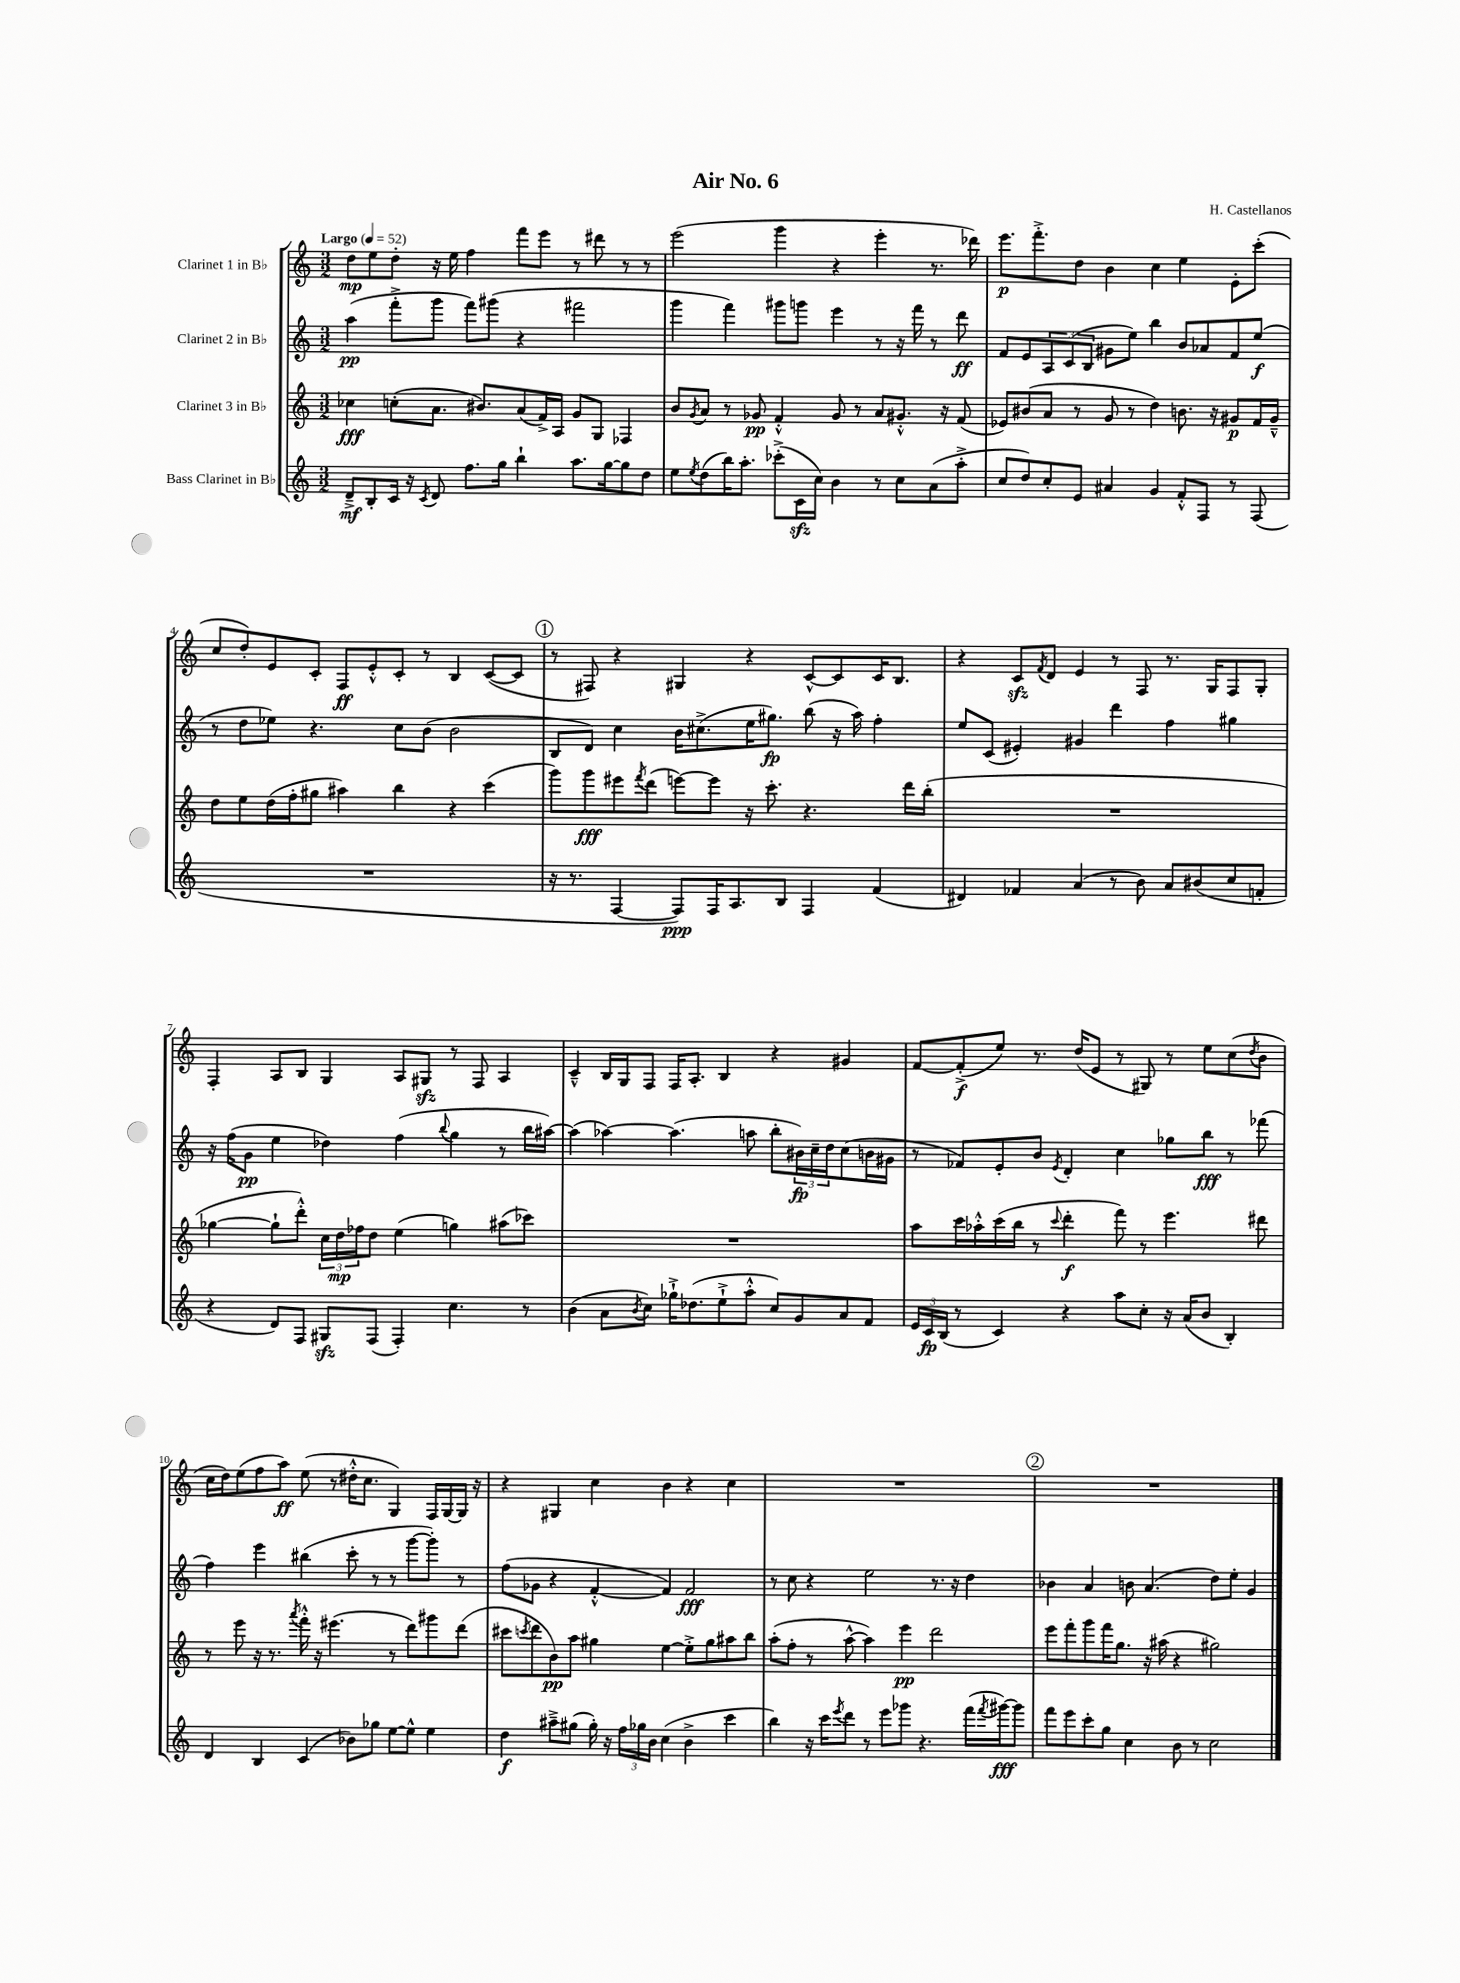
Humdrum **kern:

**kern	**dynam	**kern	**dynam	**kern	**dynam	**kern	**dynam
*part4	*part4	*part3	*part3	*part2	*part2	*part1	*part1
*staff4	*staff4	*staff3	*staff3	*staff2	*staff2	*staff1	*staff1
*I"Bass Clarinet in B♭	*	*I"Clarinet 3 in B♭	*	*I"Clarinet 2 in B♭	*	*I"Clarinet 1 in B♭	*
*clefG2	*	*clefG2	*	*clefG2	*	*clefG2	*
*k[]	*	*k[]	*	*k[]	*	*k[]	*
*M3/2	*	*M3/2	*	*M3/2	*	*M3/2	*
*MM52	*	*MM52	*	*MM52	*	*MM52	*
=1	=1	=1	=1	=1	=1	=1	=1
!	!	!	!	!	!	!LO:TX:a:B:t=Largo	!
8d~^/L	mf	4cc-X\	fff	(4aa\	pp	8dd\L	mp
8B'/	.	.	.	.	.	8ee\	.
16c/Jk	.	(8ccn'\L	.	8fff'^\L	.	8dd'\J	.
16r	.	.	.	.	.	.	.
8qc/	.	.	.	.	.	.	.
8d/	.	8.a\J	.	8ggg\J	.	16r	.
.	.	.	.	.	.	16ee\	.
8.ff\L	.	.	.	8fff\L)	.	4ff\	.
.	.	8.b#X/L)	.	.	.	.	.
.	.	.	.	(8ggg#X\J	.	.	.
16gg\Jk	.	.	.	.	.	.	.
4bb`\	.	(8a/	.	4r	.	8fff\L	.
.	.	16f^/L)	.	.	.	8eee\J	.
.	.	16A/JJ	.	.	.	.	.
8.aa\L	.	8g/L	.	2fff#X\	.	8r	.
.	.	8G/J	.	.	.	8ddd#X\	.
[16gg\k	.	.	.	.	.	.	.
8gg\]	.	4F-X/	.	.	.	8r	.
8dd\J	.	.	.	.	.	8r	.
=2	=2	=2	=2	=2	=2	=2	=2
8ee\L	.	8b/L	.	4ggg\	.	(2eee\	.
8qee/	.	8qg/	.	.	.	.	.
(8dd\	.	8a/J	.	.	.	.	.
16bb\K)	.	8r	.	4fff\)	.	.	.
8.aa'\J	.	.	.	.	.	.	.
.	.	8g-X/	pp	.	.	.	.
(8ccc-X'^\L	.	4f'^^/	.	8ggg#X\L	.	4ggg\	.
16czz\L	.	.	.	8gggn\J	.	.	.
16cc\JJ)	.	.	.	.	.	.	.
4b\	.	8g-/	.	4eee\	.	4r	.
.	.	8r	.	.	.	.	.
8r	.	8a/L	.	8r	.	4eee'\	.
8cc\L	.	8.g#X'^^/J	.	16r	.	.	.
.	.	.	.	16fff\	.	.	.
(8a\	.	.	.	8r	.	8.r	.
.	.	16r	.	.	.	.	.
8aa'^\J	.	(8f/	.	8ddd\	ff	.	.
.	.	.	.	.	.	16ddd-X\)	.
=3	=3	=3	=3	=3	=3	=3	=3
8cc/L	.	8e-X/L)	.	8f/L	.	8.eee\L	p
8dd/)	.	(8b#X/	.	8e/	.	.	.
.	.	.	.	.	.	8.fff'^\	.
8cc'/	.	8a/J	.	12A/	.	.	.
.	.	.	.	(12c/	.	.	.
8e/J	.	8r	.	.	.	8dd\J	.
.	.	.	.	12B/J	.	.	.
4a#X/	.	8g/	.	8g#X\L	.	4b\	.
.	.	8r	.	8ee\J)	.	.	.
4g/	.	4dd\)	.	4bb\	.	4cc\	.
8f'^^/L	.	8.bn\	.	8b/L	.	4ee\	.
8F/J	.	.	.	8a-X/	.	.	.
.	.	16r	.	.	.	.	.
8r	.	8g#X/L	p	8f/	.	8e'\L	.
(8F/	.	16f/L	.	(8ee/J	f	(8ccc'\J	.
.	.	16g#~^^/JJ	.	.	.	.	.
!!LO:LB:g=z
=4	=4	=4	=4	=4	=4	=4	=4
1.r	.	8dd\L	.	8r	.	8cc/L	.
.	.	8ee\	.	8dd\L	.	8dd'/)	.
.	.	(16dd\L	.	8ee-X\J)	.	8e/	.
.	.	16ff'\J	.	.	.	.	.
.	.	8gg#X\J	.	4.r	.	8c'/J	.
.	.	4aa#X\)	.	.	.	8F/L	ff
.	.	.	.	.	.	8e'^^/	.
.	.	4bb\	.	8cc\L	.	8c'/J	.
.	.	.	.	(8b\J	.	8r	.
.	.	4r	.	2b\	.	4B/	.
.	.	(4ccc\	.	.	.	([8c/L	.
.	.	.	.	.	.	8c/J]	.
!!LO:REH:place=s1:t=1
=5	=5	=5	=5	=5	=5	=5	=5
16r	.	8ggg\L)	.	8B/L	.	8r	.
8.r	.	.	.	.	.	.	.
.	.	8ggg\	fff	8d/J)	.	8F#X/)	.
[4F/	.	8eee#X\	.	4cc\	.	4r	.
.	.	8qfff/	.	.	.	.	.
.	.	(8ddd\J	.	.	.	.	.
8F/L])	ppp	[8eeen\L)	.	16b\KL	.	4G#X/	.
.	.	.	.	(8.cc#X^\	.	.	.
16F/K	.	8eee\J]	.	.	.	.	.
8.A/	.	.	.	.	.	.	.
.	.	16r	.	16ee\K	.	4r	.
.	.	8.ccc'\	.	8.gg#X\J)	fp	.	.
8B/J	.	.	.	.	.	.	.
4F/	.	4.r	.	(8bb\	.	[8c^^/L	.
.	.	.	.	16r	.	8c/]	.
.	.	.	.	16aa\)	.	.	.
(4f/	.	.	.	4ff'\	.	16c/K	.
.	.	.	.	.	.	8.B/J	.
.	.	16ddd\LL	.	.	.	.	.
.	.	(16bb'\JJ	.	.	.	.	.
=6	=6	=6	=6	=6	=6	=6	=6
4d#X/)	.	1.r	.	8ee/L	.	4r	.
.	.	.	.	(8c/J	.	.	.
4f-X/	.	.	.	4e#X'/)	.	8czz/L	.
.	.	.	.	.	.	8qf/	.
.	.	.	.	.	.	8d/J	.
(4a/	.	.	.	4g#X/	.	4e/	.
8r	.	.	.	4ddd\	.	8r	.
8b\)	.	.	.	.	.	8F/	.
8a/L	.	.	.	4ff\	.	8.r	.
(8b#X/	.	.	.	.	.	.	.
.	.	.	.	.	.	16G/KL	.
8cc/	.	.	.	4gg#X\	.	8F/	.
8fn'/J	.	.	.	.	.	8G'/J	.
!!LO:LB:g=z
=7	=7	=7	=7	=7	=7	=7	=7
4r	.	[4gg-X\	.	16r	.	4F'/	.
.	.	.	.	(16ff\KL	.	.	.
.	.	.	.	8g\J	pp	.	.
8d/L)	.	8gg-`\L]	.	4ee\	.	8A/L	.
8F/J	.	8ddd'^^\J)	.	.	.	8B/J	.
8G#Xzz/L	.	24cc\LL	.	4dd-X\)	.	4G/	.
.	.	24dd\	mp	.	.	.	.
.	.	24ff-X\J	.	.	.	.	.
(8F/J	.	8dd\J	.	.	.	.	.
4F'/)	.	(4ee\	.	(4ff\	.	8A/L	.
.	.	.	.	.	.	8G#Xzz/J	.
.	.	.	.	8qqbb/	.	.	.
4.cc\	.	4ggn\)	.	4gg\	.	8r	.
.	.	.	.	.	.	8F/	.
.	.	(8aa#X\L	.	8r	.	4A/	.
8r	.	8ccc-X\J)	.	16bb\LL	.	.	.
.	.	.	.	[16aa#X\JJ)	.	.	.
=8	=8	=8	=8	=8	=8	=8	=8
(4b\	.	1.r	.	(4aa#\]	.	4c~^^/	.
8a\L	.	.	.	[4aa-X\)	.	16B/LL	.
.	.	.	.	.	.	16G/J	.
8qb/	.	.	.	.	.	.	.
8cc\J)	.	.	.	.	.	8F/J	.
16gg-X`^\KL	.	.	.	(4.aa-\]	.	16F/KL	.
(8.dd-X\	.	.	.	.	.	8.A'/J	.
8ee`^\	.	.	.	.	.	4B/	.
8aa'^^\J	.	.	.	8aan\	.	.	.
8cc/L)	.	.	.	8bb'\L	.	4r	.
8g/	.	.	.	24b#X\L)	fp	.	.
.	.	.	.	24cc~\	.	.	.
.	.	.	.	24dd\J	.	.	.
8a/	.	.	.	(8cc\	.	4g#X/	.
8f/J	.	.	.	16bn\L	.	.	.
.	.	.	.	16g#X\JJ	.	.	.
=9	=9	=9	=9	=9	=9	=9	=9
24e/LL	.	8aa\L	.	8r	.	[8f/L	.
24c/	fp	.	.	.	.	.	.
(24B/JJ	.	.	.	.	.	.	.
8r	.	16ccc\L	.	8f-X/L)	.	(8f'^/]	f
.	.	16aa-X'^^\	.	.	.	.	.
4c/)	.	(16ccc\	.	8e'/	.	8ee/J)	.
.	.	16bb\JJ	.	.	.	.	.
.	.	8r	.	8b/J	.	8.r	.
.	.	8qqccc/	.	8qe/	.	.	.
4r	.	4ddd'\	f	4d'/	.	.	.
.	.	.	.	.	.	(16dd/KL	.
.	.	.	.	.	.	8e/J	.
8aa\L	.	8fff\)	.	4cc\	.	8r	.
8cc'\J	.	8r	.	.	.	8G#X/)	.
16r	.	4.eee\	.	8gg-X\L	.	8r	.
(16a/KL	.	.	.	.	.	.	.
8b/J	.	.	.	8bb\J	fff	8ee\L	.
4B'/)	.	.	.	8r	.	(8cc\	.
.	.	.	.	.	.	8qdd/	.
.	.	8ddd#X\	.	(8fff-X\	.	8b\J	.
!!LO:LB:g=z
=10	=10	=10	=10	=10	=10	=10	=10
4d/	.	8r	.	4ff\)	.	16cc\LL	.
.	.	.	.	.	.	16dd\J)	.
.	.	8eee\	.	.	.	(8ee\	.
4B/	.	16r	.	4eee\	.	8ff\	.
.	.	8.r	.	.	.	.	.
.	.	.	.	.	.	8aa\J)	ff
.	.	8qaaa/	.	.	.	.	.
(4c/	.	16fff'^^\	.	(4bb#X\	.	(8ee\	.
.	.	16r	.	.	.	.	.
.	.	(4.eee#X\	.	.	.	8r	.
8b-X\L)	.	.	.	8ccc'\	.	16dd#X'^^\KL	.
.	.	.	.	.	.	8.cc\J	.
8gg-X\J	.	.	.	8r	.	.	.
[8ee\L	.	8r	.	8r	.	4G/)	.
8ee^^\J]	.	8ddd\L)	.	[8ggg\L	.	.	.
4ee\	.	8ggg#X\	.	8ggg'\J])	.	16F/LL	.
.	.	.	.	.	.	[16G/	.
.	.	(8ddd\J	.	8r	.	16G/JJ]	.
.	.	.	.	.	.	16r	.
=11	=11	=11	=11	=11	=11	=11	=11
4dd\	f	8ccc#X\L	.	(8ff\L	.	4r	.
.	.	8qcccn/	.	.	.	.	.
.	.	8ddd\	.	8g-X\J	.	.	.
8aa#X~^\L	.	8b\)	pp	4r	.	4G#X/	.
(8gg#X\J	.	8aa\J	.	.	.	.	.
16gg#'\)	.	4gg#X\	.	[4f'^^/	.	4cc\	.
16r	.	.	.	.	.	.	.
24ff\LL	.	.	.	.	.	.	.
24gg-X\	.	.	.	.	.	.	.
24b\JJ	.	.	.	.	.	.	.
(4cc\	.	[4ee\	.	4f/])	.	4b\	.
4b^\	.	8ee'^\L]	.	2f/	fff	4r	.
.	.	8gg#\	.	.	.	.	.
4ccc\	.	8aa#X\	.	.	.	4cc\	.
.	.	8bb\J	.	.	.	.	.
=12	=12	=12	=12	=12	=12	=12	=12
4bb\)	.	(8aa'\L	.	8r	.	1.r	.
.	.	8ff'\J	.	8cc\	.	.	.
16r	.	8r	.	4r	.	.	.
16ccc\KL	.	.	.	.	.	.	.
8qeee/	.	.	.	.	.	.	.
8ddd\J	.	[8aa^^\	.	.	.	.	.
8r	.	4aa\])	.	2ee\	.	.	.
8eee\L	.	.	.	.	.	.	.
8ggg-X\J	.	4eee\	pp	.	.	.	.
4.r	.	.	.	.	.	.	.
.	.	2ddd\	.	8.r	.	.	.
.	.	.	.	16r	.	.	.
(16fff\LL	.	.	.	4dd\	.	.	.
8qfff/	.	.	.	.	.	.	.
[16ggg#X\J)	fff	.	.	.	.	.	.
8ggg#\J]	.	.	.	.	.	.	.
!!LO:REH:place=s1:t=2
=13	=13	=13	=13	=13	=13	=13	=13
8fff\L	.	8eee\L	.	4b-X\	.	1.r	.
8eee\	.	8fff'\	.	.	.	.	.
8ccc'\	.	8ggg\	.	4a/	.	.	.
8gg\J	.	16fff\K	.	.	.	.	.
.	.	8.gg\J	.	.	.	.	.
4cc\	.	.	.	8bn\	.	.	.
.	.	16r	.	(4.a/	.	.	.
.	.	(16aa#X\	.	.	.	.	.
8b\	.	4r	.	.	.	.	.
8r	.	.	.	.	.	.	.
2cc\	.	2gg#X\)	.	8dd\L)	.	.	.
.	.	.	.	8ee'\J	.	.	.
.	.	.	.	4g/	.	.	.
==	==	==	==	==	==	==	==
*-	*-	*-	*-	*-	*-	*-	*-
